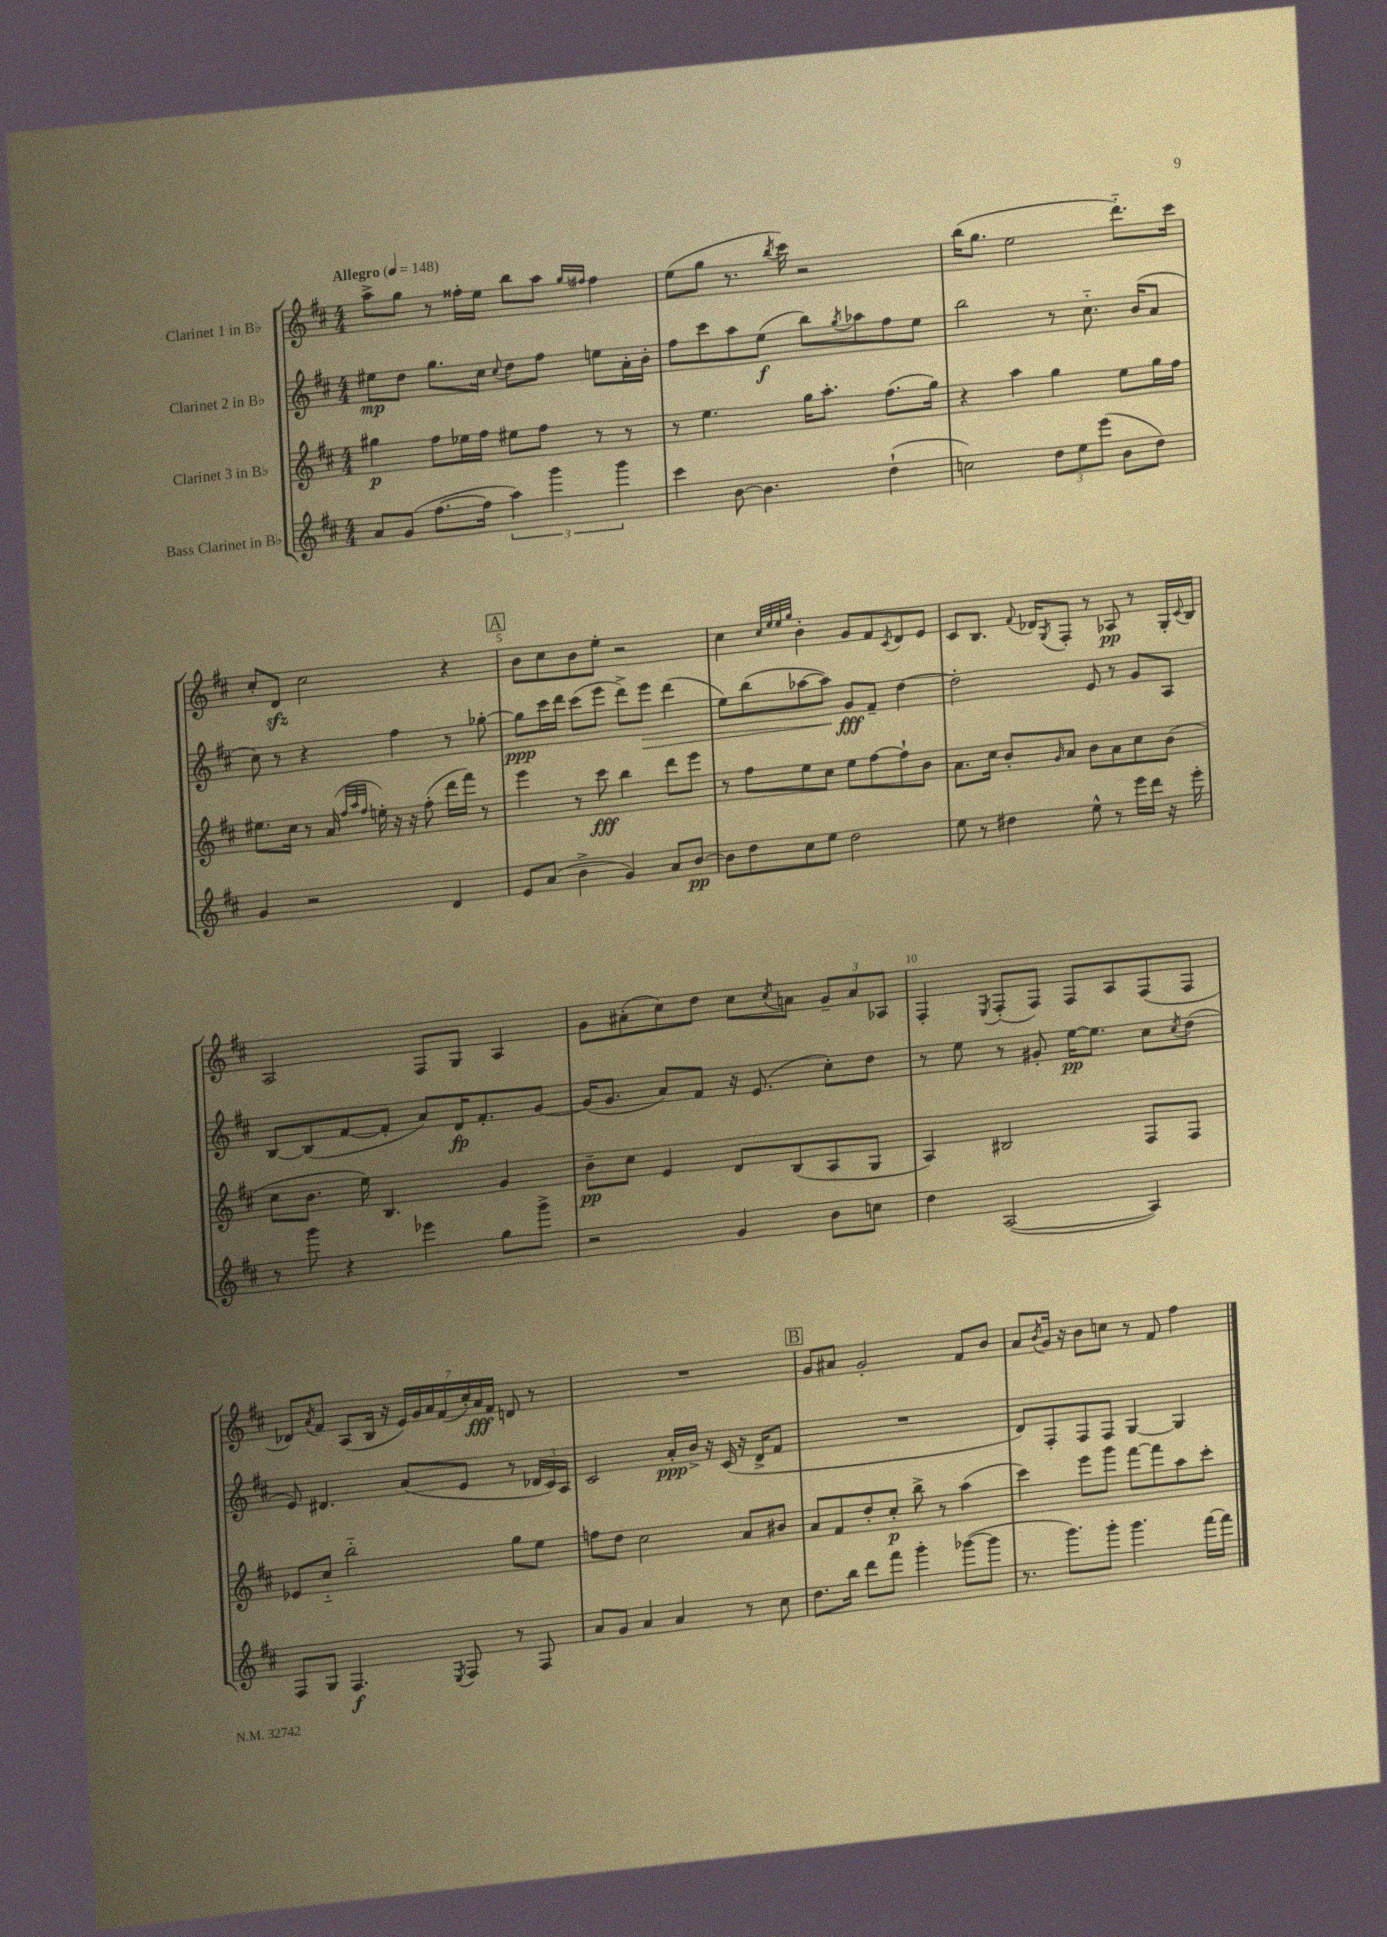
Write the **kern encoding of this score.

**kern	**dynam	**kern	**dynam	**kern	**dynam	**kern	**dynam
*part4	*part4	*part3	*part3	*part2	*part2	*part1	*part1
*staff4	*staff4	*staff3	*staff3	*staff2	*staff2	*staff1	*staff1
*I"Bass Clarinet in B♭	*	*I"Clarinet 3 in B♭	*	*I"Clarinet 2 in B♭	*	*I"Clarinet 1 in B♭	*
*clefG2	*	*clefG2	*	*clefG2	*	*clefG2	*
*k[f#c#]	*	*k[f#c#]	*	*k[f#c#]	*	*k[f#c#]	*
*M4/4	*	*M4/4	*	*M4/4	*	*M4/4	*
*MM148	*	*MM148	*	*MM148	*	*MM148	*
=1	=1	=1	=1	=1	=1	=1	=1
!	!	!	!	!	!	!LO:TX:a:B:t=Allegro	!
8a/L	.	4gg#X\	p	8ee#X\L	mp	8aa^\L	.
(8g/J	.	.	.	8dd\J	.	8gg\J	.
[8.ff#\L	.	8ff#\L	.	8.gg\L	.	8r	.
.	.	16ee-X\L	.	.	.	16ff##X'\LL	.
16ff#\Jk]	.	16ff#\JJ	.	16cc#\Jk	.	16ee\JJ	.
.	.	.	.	8qqcc#/	.	.	.
6aa\)	.	8ee#X\L	.	8dd\L	.	8bb\L	.
.	.	8ff#\J	.	8ff#\J	.	8aa\J	.
6ggg\	.	.	.	.	.	.	.
.	.	.	.	.	.	16qqgg/LL	.
.	.	.	.	.	.	16qqff#X/JJ	.
.	.	8r	.	8een\L	.	4ff#\	.
6ggg\	.	.	.	.	.	.	.
.	.	8r	.	16a'\L	.	.	.
.	.	.	.	16b'\JJ	.	.	.
=2	=2	=2	=2	=2	=2	=2	=2
4ccc#\	.	8r	.	8ff#\L	.	(8ee\L	.
.	.	4.ee\	.	8ccc#\	.	8gg\J	.
[8b\	.	.	.	8aa\	.	8.r	.
4.b\]	.	.	.	(8ee\J	f	.	.
.	.	.	.	.	.	8qbb/	.
.	.	.	.	.	.	16ccc#\)	.
.	.	16gg\KL	.	8bb\L)	.	2r	.
.	.	8.aa'\J	.	.	.	.	.
.	.	.	.	8qgg/	.	.	.
.	.	.	.	8aa-X\	.	.	.
(4dd`\	.	(8.ff#\L	.	8ff#\	.	.	.
.	.	.	.	8ee\J	.	.	.
.	.	16gg\Jk)	.	.	.	.	.
=3	=3	=3	=3	=3	=3	=3	=3
2ccn\)	.	4r	.	2bb\	.	(16bb\KL	.
.	.	.	.	.	.	8.gg\J	.
.	.	4aa\	.	.	.	2ee\	.
12dd\L	.	4gg\	.	8r	.	.	.
12ee\	.	.	.	.	.	.	.
.	.	.	.	8.cc#\	.	.	.
(12eee\J	.	.	.	.	.	.	.
8b\L	.	8ee\L	.	.	.	8.ddd\L)	.
.	.	.	.	(16b/KL	.	.	.
8dd\J)	.	16gg\L	.	8a/J	.	.	.
.	.	16ff#\JJ	.	.	.	16ccc#\Jk	.
!!LO:LB:g=z
=4	=4	=4	=4	=4	=4	=4	=4
4g/	.	8.ee#X\L	.	8cc#\)	.	8cc#'/L	.
.	.	.	.	8r	.	8dzz/J	.
.	.	16cc#\Jk	.	.	.	.	.
2r	.	8r	.	4r	.	2cc#\	.
.	.	(16a/	.	.	.	.	.
.	.	32qqff#/LLL	.	.	.	.	.
.	.	32qqaa/	.	.	.	.	.
.	.	32qqff#/JJJ	.	.	.	.	.
.	.	16een'\)	.	.	.	.	.
.	.	16r	.	4ff#\	.	.	.
.	.	16r	.	.	.	.	.
.	.	(8ff#'\	.	.	.	.	.
4d/	.	16ddd\LL	.	8r	.	4r	.
.	.	16fff#\JJ)	.	.	.	.	.
.	.	8r	.	[8gg-X'\	.	.	.
!!LO:REH:place=s1:t=A
=5	=5	=5	=5	=5	=5	=5	=5
8e/L	.	4eee\	.	8gg-\L]	ppp	8b\L	.
(8a/J	.	.	.	16ccc#\L	.	8cc#\	.
.	.	.	.	16ddd\JJ	.	.	.
4b^\	.	8r	.	(8ccc#\L	.	8b\	.
.	.	8ccc#\	fff	8eee\J	.	8ee'\J	.
4g/)	.	4bb\	.	8ddd^\L)	.	2r	.
!	!	!	!	!	!LO:HP:b	!	!
.	.	.	.	8eee\J	>	.	.
8a/L	.	8ddd\L	.	(4ddd\	.	.	.
[8b/J	pp	8eee\J	.	.	.	.	.
=6	=6	=6	=6	=6	=6	=6	=6
8b\L]	.	8r	.	8ee\L)	.	4cc#\	.
8dd\	.	8ff#\L	.	(8bb\	.	.	.
.	.	.	.	.	.	32qqcc#/LLL	.
.	.	.	.	.	.	32qqee/	.
.	.	.	.	.	.	32qqee/	.
.	.	.	.	.	.	32qqgg/JJJ	.
8cc#\	.	8ee\	.	[8aa-X\	.	4b'\	.
8ee\J	.	8cc#\J	.	8aa-\J])	.	.	.
2dd\	.	8ee\L	.	8g/L	] fff	8g/L	.
.	.	[8ff#\	.	8f#~/J	.	8f#/	.
.	.	.	.	.	.	8qc#/	.
.	.	8ff#`\]	.	[4dd\	.	8d/	.
.	.	8b\J	.	.	.	8e/J	.
=7	=7	=7	=7	=7	=7	=7	=7
8ee\	.	8.a\L	.	2dd'\]	.	8c#/L	.
8r	.	.	.	.	.	8.B/J	.
.	.	16cc#\Jk	.	.	.	.	.
4dd#X\	.	8b'/L	.	.	.	.	.
.	.	.	.	.	.	8qqf#/	.
.	.	.	.	.	.	16d-X/KL	.
.	.	16qqg/	.	.	.	8qG/	.
.	.	8a/J	.	.	.	8F#'/J	.
8ee^^\	.	8b\L	.	8e/	.	8r	.
8r	.	8a\	.	8r	.	8A-X/	pp
16eee\LL	.	8cc#\	.	8g/L	.	8r	.
16ddd\JJ	.	.	.	.	.	.	.
16r	.	(8b\J	.	8A/J	.	16G'/LL	.
.	.	.	.	.	.	8qqc#/	.
16eee'\	.	.	.	.	.	16B/JJ	.
!!LO:LB:g=z
=8	=8	=8	=8	=8	=8	=8	=8
8r	.	8cc#\L	.	[8B/L	.	2A/	.
8ggg\	.	8.b\J	.	(8B/]	.	.	.
4r	.	.	.	[8f#/	.	.	.
.	.	16ee\)	.	.	.	.	.
.	.	4.B/	.	8f#'/J]	.	.	.
4eee-X\	.	.	.	8a/L)	.	8F#/L	.
.	.	.	.	16d/K	fp	8G/J	.
.	.	.	.	8.f#'/	.	.	.
8gg\L	.	4g/	.	.	.	4A/	.
8ggg^\J	.	.	.	[8g/J	.	.	.
=9	=9	=9	=9	=9	=9	=9	=9
2r	.	8b~\L	pp	(16g/KL]	.	8g\L	.
.	.	.	.	8.g/J	.	.	.
.	.	8cc#\J	.	.	.	(8a#X'\	.
.	.	4e/	.	8a/L)	.	8cc#\)	.
.	.	.	.	8f#/J	.	8dd\J	.
4g/	.	8d/L	.	16r	.	8cc#\L	.
.	.	.	.	(8.e/	.	.	.
.	.	.	.	.	.	8qcc#/	.
.	.	(8B/	.	.	.	8an\J	.
8b\L	.	8A/	.	8cc#'\L)	.	12g~/L	.
.	.	.	.	.	.	12a/	.
8ccn\J	.	8G/J	.	8dd\J	.	.	.
.	.	.	.	.	.	12A-X/J	.
=10	=10	=10	=10	=10	=10	=10	=10
4dd\	.	4A/)	.	8r	.	4F#'/	.
.	.	.	.	8ee\	.	.	.
.	.	.	.	.	.	8qE/	.
([2A/	.	2B#X/	.	8r	.	(8F#'/L	.
.	.	.	.	8g#X'/	.	8F#/J)	.
.	.	.	.	[16ee\KL	pp	8F#/L	.
.	.	.	.	8.ee\J]	.	.	.
.	.	.	.	.	.	8A/	.
4A/])	.	8F#/L	.	8cc#\L	.	(8F#/	.
.	.	.	.	8qcc#/	.	.	.
.	.	8F#/J	.	(8dd\J	.	8F#/J	.
!!LO:LB:g=z
=11	=11	=11	=11	=11	=11	=11	=11
8F#/L	.	8e-X/L	.	8e/)	.	8d-X/L)	.
.	.	.	.	.	.	8qa/	.
8G/J	.	8cc#/J	.	4.d#X/	.	8f#/J	.
4.F#/	f	2bb\	.	.	.	(8A/L	.
.	.	.	.	.	.	16B/Jk	.
.	.	.	.	.	.	16r	.
.	.	.	.	(8a/L	.	28e/LL)	.
.	.	.	.	.	.	28g/	.
.	.	.	.	.	.	28a/	.
.	.	.	.	.	.	(28f#/	.
8qE/	.	.	.	.	.	.	.
8F#/	.	.	.	8e/J	.	.	.
.	.	.	.	.	.	28cc#'/)	.
.	.	.	.	.	.	28a/	fff
.	.	.	.	.	.	28f#/JJ	.
8r	.	8gg\L	.	8r	.	8dn/	.
8F#/	.	8ee\J	.	24d-X/LL	.	8r	.
.	.	.	.	24c#/)	.	.	.
.	.	.	.	24A/JJ	.	.	.
=12	=12	=12	=12	=12	=12	=12	=12
8a/L	.	8ffn\L	.	2c#/	.	1r	.
8g/J	.	8dd\J	.	.	.	.	.
4a/	.	2cc#\	.	.	.	.	.
4a/	.	.	.	16a'/LL	ppp	.	.
.	.	.	.	16b^/JJ	.	.	.
.	.	.	.	16r	.	.	.
.	.	.	.	(16c#/	.	.	.
8r	.	8a/L	.	16r	.	.	.
.	.	.	.	16d^/KL	.	.	.
8cc#\	.	8b#X/J	.	8f#/J	.	.	.
!!LO:REH:place=s1:t=B
=13	=13	=13	=13	=13	=13	=13	=13
8.dd\L	.	8a/L	.	1r	.	8g/L	.
.	.	8f#/	.	.	.	8a#X/J	.
16bb\Jk	.	.	.	.	.	.	.
8ddd\L	.	8dd'/	.	.	.	2g'/	.
8fff#\J	.	8cc#'/J	p	.	.	.	.
4ggg'\	.	8bb^\	.	.	.	.	.
.	.	8r	.	.	.	.	.
([8ggg-X\L	.	(4aa\	.	.	.	8f#/L	.
8ggg-\J]	.	.	.	.	.	8b/J	.
=14	=14	=14	=14	=14	=14	=14	=14
8.r	.	4ccc#\)	.	8d/L)	.	8a/L	.
.	.	.	.	.	.	8qb/	.
.	.	.	.	8F#'/	.	16g/Jk	.
8.ggg\L)	.	.	.	.	.	16r	.
.	.	8eee\L	.	8F#/	.	8b\L	.
8ggg'\J	.	8ggg\J	.	8F#/J	.	8ccn\J	.
4.ggg\	.	[8fff#\L	.	[4G/	.	8r	.
.	.	8fff#\]	.	.	.	8f#/	.
.	.	8aa\	.	4G/]	.	4ff#\	.
[16fff#\LL	.	8ccc#'\J	.	.	.	.	.
16fff#\JJ]	.	.	.	.	.	.	.
==	==	==	==	==	==	==	==
*-	*-	*-	*-	*-	*-	*-	*-
